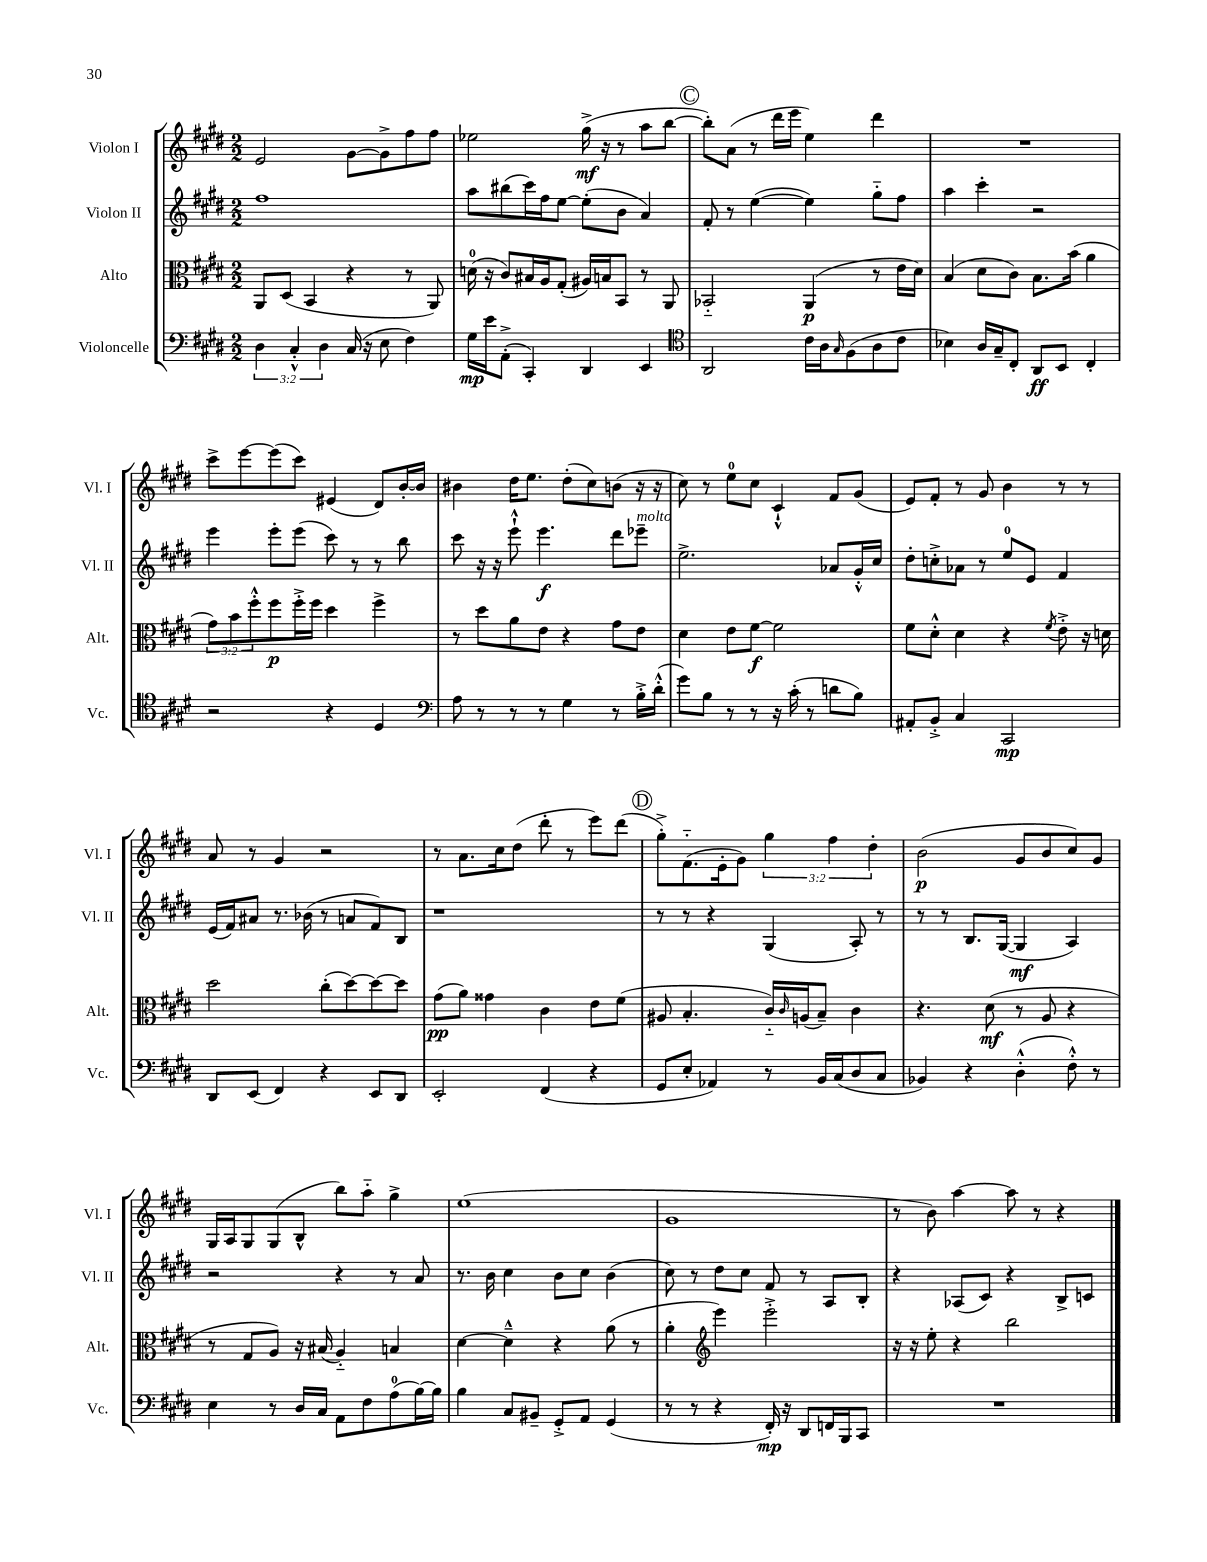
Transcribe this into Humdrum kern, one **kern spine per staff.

**kern	**dynam	**kern	**dynam	**kern	**dynam	**kern	**dynam
*part4	*part4	*part3	*part3	*part2	*part2	*part1	*part1
*staff4	*staff4	*staff3	*staff3	*staff2	*staff2	*staff1	*staff1
*I"Violoncelle	*	*I"Alto	*	*I"Violon II	*	*I"Violon I	*
*I'Vc.	*	*I'Alt.	*	*I'Vl. II	*	*I'Vl. I	*
*clefF4	*	*clefC3	*	*clefG2	*	*clefG2	*
*k[f#c#g#d#]	*	*k[f#c#g#d#]	*	*k[f#c#g#d#]	*	*k[f#c#g#d#]	*
*M2/2	*	*M2/2	*	*M2/2	*	*M2/2	*
=60	=60	=60	=60	=60	=60	=60	=60
6D#\	.	8AA/L	.	1ff#	.	2e/	.
.	.	(8D#/J	.	.	.	.	.
6C#'^^/	.	.	.	.	.	.	.
.	.	4BB/	.	.	.	.	.
6D#\	.	.	.	.	.	.	.
(16C#/	.	4r	.	.	.	[8g#\L	.
16r	.	.	.	.	.	.	.
8E\	.	.	.	.	.	8g#^\]	.
4F#\)	.	8r	.	.	.	8ff#\	.
.	.	8AA/)	.	.	.	8ff#\J	.
=61	=61	=61	=61	=61	=61	=61	=61
16G#\LL	mp	(16dn\	.	8aa\L	.	2ee-X\	.
16e\J	.	16r	.	.	.	.	.
(8AA'^\J	.	8c#/L)	.	(8bb#X\	.	.	.
4CC#'/)	.	16B#X/L	.	16ccc#\L)	.	.	.
.	.	16A/J	.	16ff#\J	.	.	.
.	.	(8G#'/J	.	[8ee\J	.	.	.
4DD#/	.	16A#X/LL)	.	(8ee'\L]	.	(16gg#^\	mf
.	.	16Bn/J	.	.	.	16r	.
.	.	8BB/J	.	8b\J	.	8r	.
4EE/	.	8r	.	4a/)	.	8aa\L	.
.	.	8AA/	.	.	.	[8bb\J	.
!!LO:REH:place=s1:t=C
=62	=62	=62	=62	=62	=62	=62	=62
*clefC4	*	*	*	*	*	*	*
2AA/	.	2BB-X/	.	8f#'/	.	8bb'\L])	.
.	.	.	.	8r	.	(8a\J	.
.	.	.	.	([4ee\	.	8r	.
.	.	.	.	.	.	16ddd#\LL	.
.	.	.	.	.	.	16eee\JJ	.
16c#\LL	.	(4AA/	p	4ee\])	.	4ee\)	.
16A\J	.	.	.	.	.	.	.
16qqG#/	.	.	.	.	.	.	.
(8F#\	.	.	.	.	.	.	.
8A\	.	8r	.	8gg#\L	.	4ddd#\	.
8c#\J	.	16e\LL	.	8ff#\J	.	.	.
.	.	16d#\JJ)	.	.	.	.	.
=63	=63	=63	=63	=63	=63	=63	=63
4B-X\)	.	(4B/	.	4aa\	.	1r	.
16A/LL	.	8d#\L	.	4ccc#'\	.	.	.
16G#~/J	.	.	.	.	.	.	.
8C#'/J	.	8c#\J)	.	.	.	.	.
8AA/L	ff	8.B\L	.	2r	.	.	.
8BB/J	.	.	.	.	.	.	.
.	.	(16b\Jk	.	.	.	.	.
4C#'/	.	4a\	.	.	.	.	.
!!LO:LB:g=z
=64	=64	=64	=64	=64	=64	=64	=64
2r	.	12g#\L)	.	4eee\	.	8ccc#^\L	.
.	.	12b\	.	.	.	.	.
.	.	.	.	.	.	[8eee\	.
.	.	12ff#'^^\	.	.	.	.	.
.	.	8ff#\	p	8eee'\L	.	(8eee\]	.
.	.	16ff#'^\L	.	(8eee\J	.	8ccc#\J)	.
.	.	16ff#\JJ	.	.	.	.	.
4r	.	4dd#\	.	8ccc#\)	.	(4e#X/	.
.	.	.	.	8r	.	.	.
4D#/	.	4ff#^\	.	8r	.	8d#/L)	.
.	.	.	.	8bb\	.	[16b'/L	.
.	.	.	.	.	.	16b/JJ]	.
=65	=65	=65	=65	=65	=65	=65	=65
*clefF4	*	*	*	*	*	*	*
8A\	.	8r	.	8ccc#\	.	4b#X\	.
8r	.	8dd#\L	.	16r	.	.	.
.	.	.	.	16r	.	.	.
8r	.	8a\	.	8eee`^^\	.	16dd#\KL	.
.	.	.	.	.	.	8.ee\J	.
8r	.	8e\J	.	4.eee\	f	.	.
4G#\	.	4r	.	.	.	(8dd#'\L	.
.	.	.	.	.	.	8cc#\)	.
8r	.	8g#\L	.	8ddd#\L	.	(8bn\J	.
!	!	!	!	!LO:TX:a:i:t=molto	!	!	!
16B'^\LL	.	8e\J	.	8eee-X~\J	.	16r	.
(16d#'^^\JJ	.	.	.	.	.	16r	.
=66	=66	=66	=66	=66	=66	=66	=66
8g#\L)	.	4d#\	.	2.ee^\	.	8cc#\)	.
8B\J	.	.	.	.	.	8r	.
8r	.	8e\L	.	.	.	8ee\L	.
8r	.	[8f#\J	f	.	.	8cc#\J	.
16r	.	2f#\]	.	.	.	4c#`^^/	.
(16c#'\	.	.	.	.	.	.	.
8r	.	.	.	.	.	.	.
8dn\L	.	.	.	8a-X/L	.	8f#/L	.
8B\J)	.	.	.	16g#'^^/L	.	(8g#/J	.
.	.	.	.	16cc#/JJ	.	.	.
=67	=67	=67	=67	=67	=67	=67	=67
8AA#X'/L	.	8f#\L	.	8dd#'\L	.	8e/L)	.
8BB'^/J	.	8d#'^^\J	.	8ccn'^\	.	8f#'/J	.
4C#/	.	4d#\	.	8a-X\J	.	8r	.
.	.	.	.	8r	.	8g#/	.
2CC#/	mp	4r	.	8ee/L	.	4b\	.
.	.	.	.	8e/J	.	.	.
.	.	8qf#/	.	.	.	.	.
.	.	8e'^\	.	4f#/	.	8r	.
.	.	16r	.	.	.	8r	.
.	.	16dn\	.	.	.	.	.
!!LO:LB:g=z
=68	=68	=68	=68	=68	=68	=68	=68
8DD#/L	.	2dd#\	.	(16e/LL	.	8a/	.
.	.	.	.	16f#/J)	.	.	.
(8EE/J	.	.	.	8a#X/J	.	8r	.
4FF#/)	.	.	.	8.r	.	4g#/	.
.	.	.	.	(16b-X\	.	.	.
4r	.	(8cc#'\L	.	8r	.	2r	.
.	.	[8dd#\)	.	8an/L	.	.	.
8EE/L	.	8dd#\_	.	8f#/)	.	.	.
8DD#/J	.	8dd#\J]	.	8B/J	.	.	.
=69	=69	=69	=69	=69	=69	=69	=69
2EE'/	.	(8g#\L	pp	1r	.	8r	.
.	.	8a\J)	.	.	.	8.a\L	.
.	.	4g##X\	.	.	.	.	.
.	.	.	.	.	.	16cc#\k	.
.	.	.	.	.	.	(8dd#\J	.
(4FF#/	.	4c#\	.	.	.	8ddd#'\	.
.	.	.	.	.	.	8r	.
4r	.	8e\L	.	.	.	8eee\L)	.
.	.	(8f#\J	.	.	.	(8ddd#\J	.
!!LO:REH:place=s1:t=D
=70	=70	=70	=70	=70	=70	=70	=70
8GG#/L	.	8A#X/	.	8r	.	8gg#'^\L)	.
8E'/J	.	4.B'/	.	8r	.	(8.f#\	.
4AA-X/)	.	.	.	4r	.	.	.
.	.	.	.	.	.	16e'\k	.
.	.	.	.	.	.	8g#\J)	.
8r	.	16c#/LL)	.	(4G#/	.	6gg#\	.
.	.	16qqc#/	.	.	.	.	.
.	.	(16An/J	.	.	.	.	.
16BB/LL	.	8B~/J)	.	.	.	.	.
.	.	.	.	.	.	6ff#\	.
(16C#/J	.	.	.	.	.	.	.
8D#/	.	4c#\	.	8A'/)	.	.	.
.	.	.	.	.	.	6dd#'\	.
8C#/J	.	.	.	8r	.	.	.
=71	=71	=71	=71	=71	=71	=71	=71
4BB-X/)	.	4.r	.	8r	.	(2b\	p
.	.	.	.	8r	.	.	.
4r	.	.	.	8.B/L	.	.	.
.	.	(8d#\	mf	.	.	.	.
.	.	.	.	([16G#/Jk	.	.	.
(4D#'^^\	.	8r	.	4G#/]	mf	8g#/L	.
.	.	8A/	.	.	.	8b/	.
8F#'^^\)	.	4r	.	4A/)	.	8cc#/)	.
8r	.	.	.	.	.	8g#/J	.
!!LO:LB:g=z
=72	=72	=72	=72	=72	=72	=72	=72
4E\	.	8r	.	2r	.	16G#/LL	.
.	.	.	.	.	.	16A/J	.
.	.	8G#/L	.	.	.	8G#/	.
8r	.	8A/J)	.	.	.	(8G#/	.
16D#/LL	.	16r	.	.	.	8B^^/J	.
16C#/JJ	.	(16B#X/	.	.	.	.	.
8AA\L	.	4A/)	.	4r	.	8bb\L)	.
8F#\	.	.	.	.	.	8aa\J	.
(8A\	.	4Bn/	.	8r	.	4gg#^\	.
[16B\L)	.	.	.	8a/	.	.	.
16B\JJ]	.	.	.	.	.	.	.
=73	=73	=73	=73	=73	=73	=73	=73
4B\	.	[4d#\	.	8.r	.	(1ee	.
.	.	.	.	16b\	.	.	.
8C#/L	.	4d#~^^\]	.	4cc#\	.	.	.
8BB#X~/J	.	.	.	.	.	.	.
8GG#'^/L	.	4r	.	8b\L	.	.	.
8AA/J	.	.	.	8cc#\J	.	.	.
(4GG#/	.	(8a\	.	(4b\	.	.	.
.	.	8r	.	.	.	.	.
=74	=74	=74	=74	=74	=74	=74	=74
8r	.	4a'\	.	8cc#\)	.	1g#	.
8r	.	.	.	8r	.	.	.
*	*	*clefG2	*	*	*	*	*
4r	.	4eee\)	.	8dd#\L	.	.	.
.	.	.	.	8cc#\J	.	.	.
16FF#'/)	mp	2eee'^\	.	8f#/	.	.	.
16r	.	.	.	.	.	.	.
8DD#/L	.	.	.	8r	.	.	.
16FFn/L	.	.	.	8A/L	.	.	.
16BBB/J	.	.	.	.	.	.	.
8CC#/J	.	.	.	8B'/J	.	.	.
=75	=75	=75	=75	=75	=75	=75	=75
1r	.	16r	.	4r	.	8r	.
.	.	16r	.	.	.	.	.
.	.	8ee'\	.	.	.	8b\)	.
.	.	4r	.	(8A-X/L	.	[4aa\	.
.	.	.	.	8c#/J)	.	.	.
.	.	2bb\	.	4r	.	8aa\]	.
.	.	.	.	.	.	8r	.
.	.	.	.	8B^/L	.	4r	.
.	.	.	.	8cn/J	.	.	.
==	==	==	==	==	==	==	==
*-	*-	*-	*-	*-	*-	*-	*-
